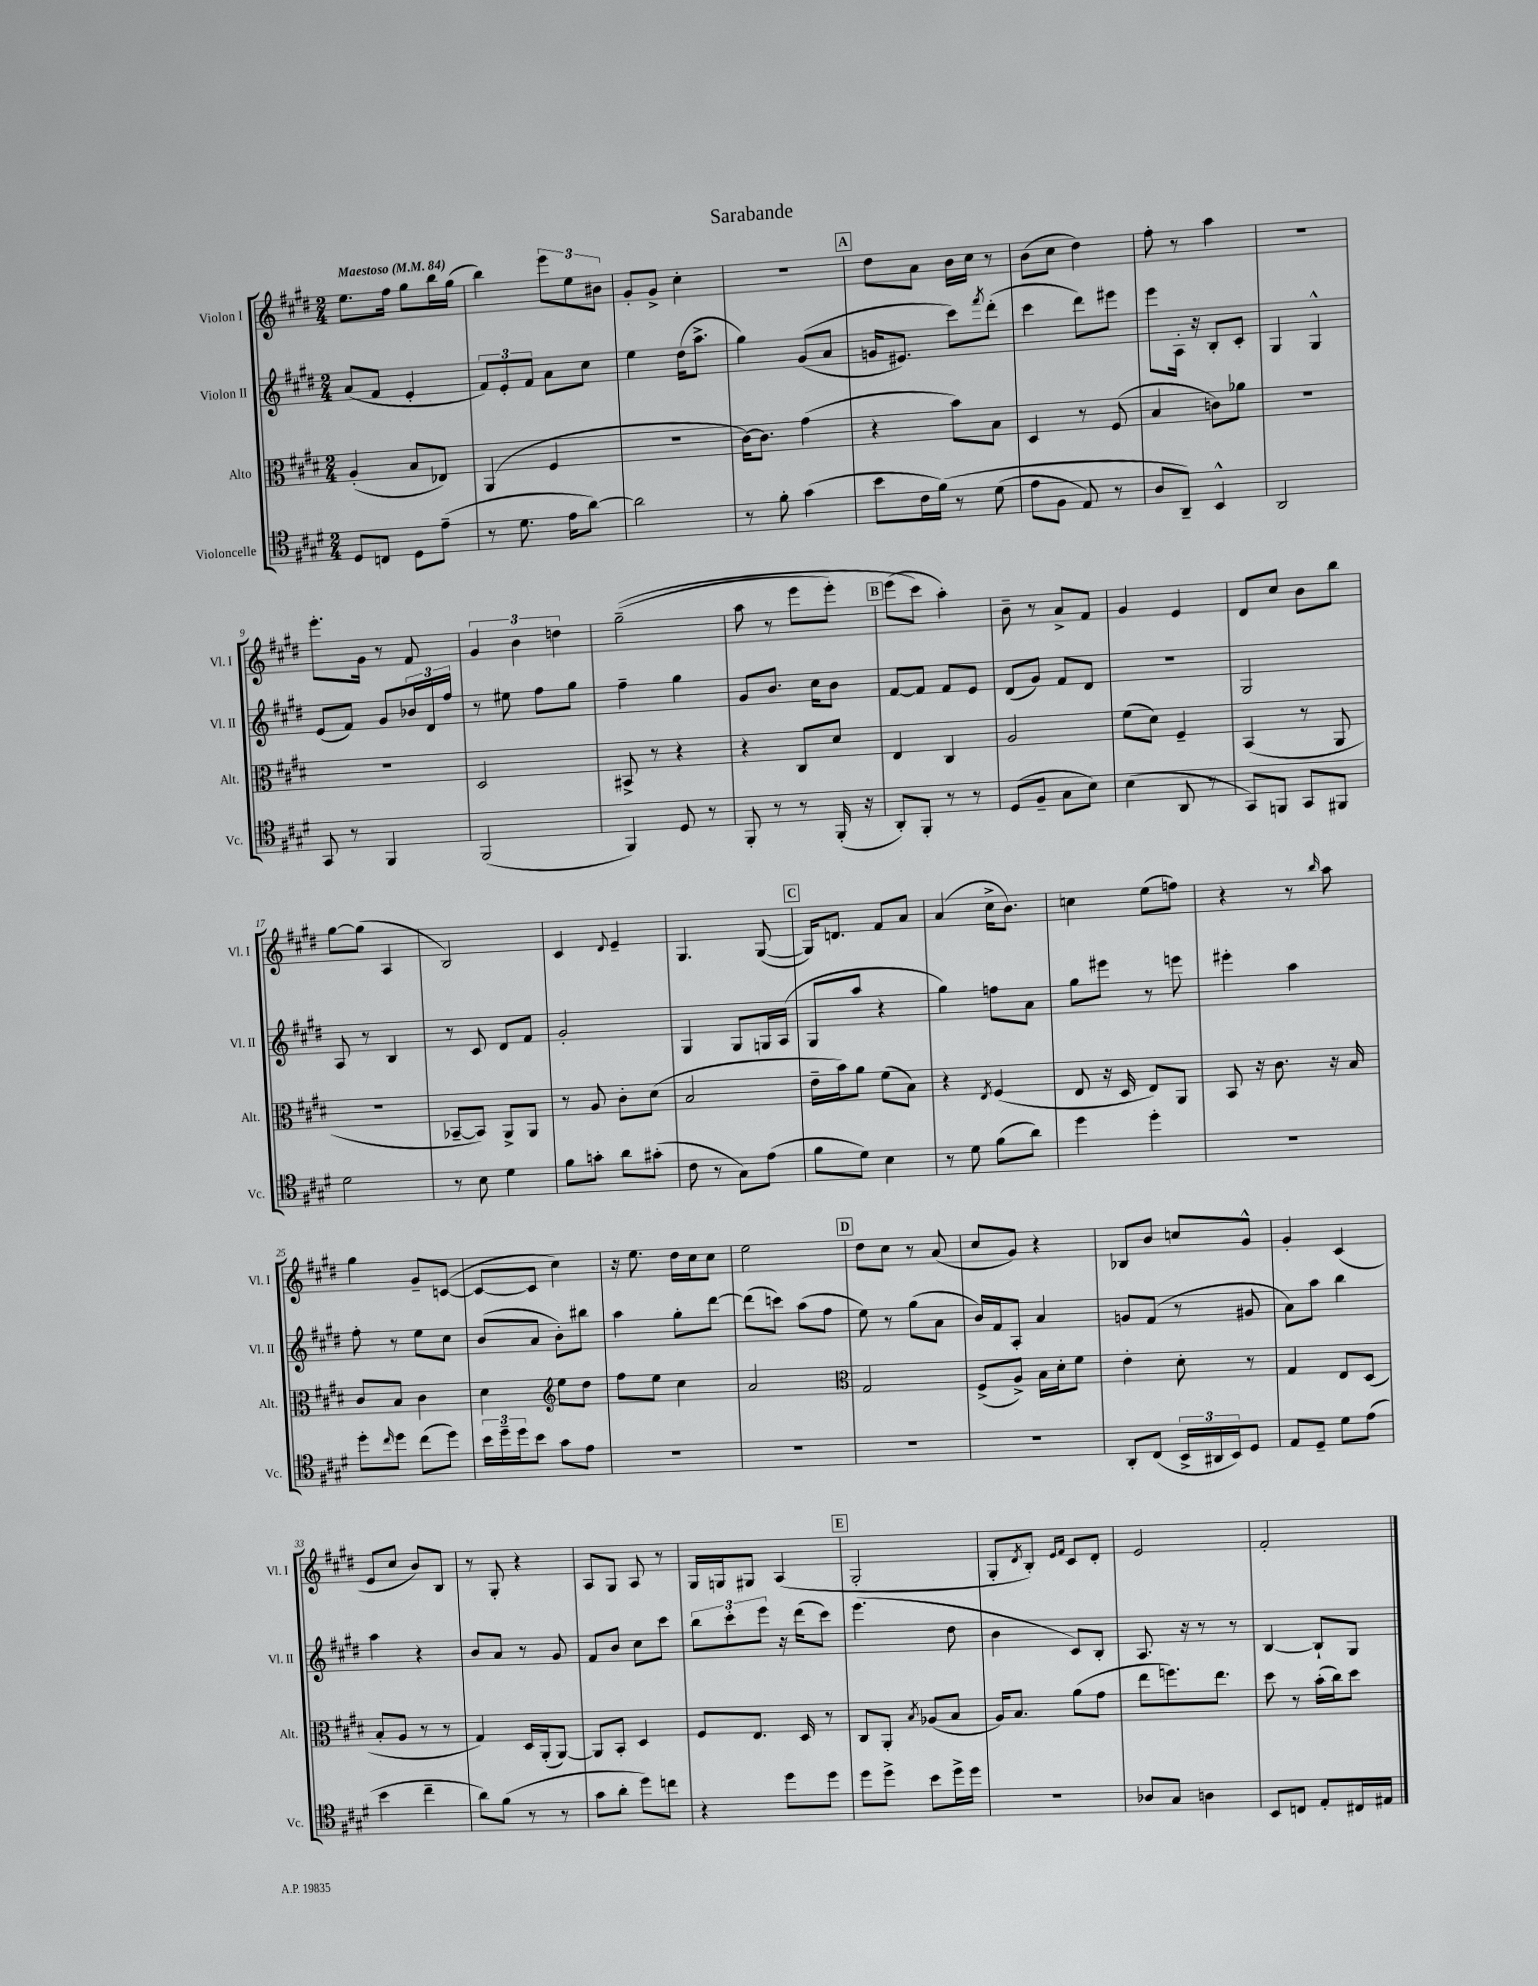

**kern	**kern	**kern	**kern
*staff4	*staff3	*staff2	*staff1
*clefC4	*clefC3	*clefG2	*clefG2
*k[f#c#g#d#]	*k[f#c#g#d#]	*k[f#c#g#d#]	*k[f#c#g#d#]
*M2/4	*M2/4	*M2/4	*M2/4
*MM84	*MM84	*MM84	*MM84
8D#/L	(4A'/	(8a/L	8.ee\L
8C/J	.	8f#/J	.
.	.	.	16ff#\Jk
8D#\L	8B/L	4e'/	8gg#\L
(8e~\J	8E-/J)	.	16bb\L
.	.	.	(16gg#\JJ
=	=	=	=
8r	(4AA/	12f#/L)	4bb\)
.	.	12e'/	.
8.d#\	.	.	.
.	.	12f#/J	.
.	4F#/	8a\L	12eee\L
16e\LK	.	.	.
.	.	.	12ee\
[8a\J)	.	8cc#\J	.
.	.	.	12b#\J
=	=	=	=
2a\]	2r	4ee\	8g#'/L
.	.	.	8g#^/J
.	.	(16dd#\LK	4cc#'\
.	.	8.aa^\J	.
=	=	=	=
8r	[16c#\LK)	4gg#\)	2r
.	8.c#\]J	.	.
8f#'\	.	.	.
(4g#\	(4g#\	&((8g#/L	.
.	.	8a/J	.
=	=	=	=
8b\L	4r	16g/LK	8dd#\L
.	.	8.e#/J)	.
16c#\L	.	.	8a\J
&(16f#\JJ)	.	.	.
8r	8b\L)	8ccc#\L&)	16b\LL
.	.	.	16cc#\JJ
.	.	8qfff#/	.
(8d#\	8B\J	(8ddd#'\J	8r
=	=	=	=
8e\L	4D#/	4ccc#\	(8b\L
8F#\J	.	.	8cc#\J
8E/)	8r	8ddd#\L)	4dd#\)
8r	(8F#/	8eee#\J	.
=	=	=	=
8A/L	4B/	8eee\L	8ff#'\
8AA~/J&)	.	16A'\Jk	8r
.	.	16r	.
4BB^^/	8c\L)	8B'/L	4aa\
.	8a-\J	8c#'/J	.
=	=	=	=
2AA/	2r	4G#/	2r
.	.	4G#^^/	.
=	=	=	=
8GG#/	2r	(8e/L	8.eee'\L
8r	.	8f#/J)	.
.	.	.	16g#\Jk
4FF#/	.	8g#/L	8r
.	.	24b-/L	8f#/
.	.	24d#/	.
.	.	24ff#/JJ	.
=	=	=	=
(2FF#/	2D#/	8r	6g#/
.	.	8ee#\	.
.	.	.	6b\
.	.	8ff#\L	.
.	.	.	6dd\
.	.	8gg#\J	.
=	=	=	=
4FF#/)	8BB#^/	4ff#~\	&((2gg#~\
.	8r	.	.
8D#/	4r	4gg#\	.
8r	.	.	.
=	=	=	=
8FF#'/	4r	8g#/L	8aa\
8r	.	8.b/J	8r
8r	8C#/L	.	8eee\L
.	.	16cc#\LK	.
(16FF#'/	8d#/J	8b\J	8eee'\J)
16r	.	.	.
=	=	=	=
8AA'/L)	4E/	[8f#/L	(8eee\L
8FF#'/J	.	8f#/]J	8ccc#\J&)
8r	4C#/	8f#/L	4aa'\)
8r	.	8e/J	.
=	=	=	=
(8D#/L	2A/	(8d#/L	8b~\
8F#~/J	.	8g#/J)	8r
8G#\L	.	8f#/L	8a^/L
8B\J)	.	8d#/J	8f#/J
=	=	=	=
(4B\	(8f#\L	2r	4g#/
.	8d#\J)	.	.
8AA/	4F#~/	.	4e/
8r	.	.	.
=	=	=	=
8GG#/L)	(4BB/	2G#/	8d#/L
8FF/J	.	.	8cc#/J
8GG#/L	8r	.	8b\L
8FF#/J	8AA/	.	8bb\J
=	=	=	=
2d#\	2r	8A/	[8gg#\L
.	.	8r	(8gg#\]J
.	.	4B/	4A/
=	=	=	=
8r	[8BB-~/L	8r	2B/)
8B\	8BB-/]J)	8c#/	.
4d#\	8AA^/L	8d#/L	.
.	8AA/J	8f#/J	.
=	=	=	=
8f#\L	8r	2g#'/	4c#/
8g'\J	8A/	.	.
.	.	.	8qqd#/
8a\L	8c#'\L	.	4e~/
(8g#'\J	(8d#\J	.	.
=	=	=	=
8c#\	2B/	4G#/	4.G#/
8r	.	.	.
8G#\L)	.	8G#/L	.
(8e\J	.	16G/L	([8G#/
.	.	(16A/JJ	.
=	=	=	=
8f#\L	16e~\LL	8G#/L	16G#/]LK)
.	16b\J)	.	8.d/J
8d#\J)	8a\J	8aa/J	.
4B\	(8f#\L	4r	8f#/L
.	8B\J)	.	8a/J
=	=	=	=
8r	4r	4gg#\)	(4a/
8d#\	.	.	.
.	8qE/	.	.
(8f#\L	(4F#/	8ff\L	16cc#^\LK
.	.	.	8.b\J)
8a\J)	.	8a\J	.
=	=	=	=
4dd#\	8E/	8gg#\L	4cc\
.	16r	8eee#\J	.
.	16D#/	.	.
4dd#'\	8E/L)	8r	(8ee\L
.	8AA/J	8eee\	8ff\J)
=	=	=	=
2r	8BB/	4eee#'\	4r
.	16r	.	.
.	8.c#\	.	.
.	.	4aa\	8r
.	.	.	16qqbb/
.	16r	.	8aa\
.	16B/	.	.
=	=	=	=
8dd#'\L	8c#/L	8ff#'\	4gg#\
16qqcc#/	.	.	.
8dd#\J	8B/J	8r	.
(8cc#\L	4c#\	8ee\L	8g#~/L
8dd#\J)	.	8cc#\J	([8c/J
=	=	=	=
24b\LL	4d#\	(8b/L	8c/_L
24dd#~\	.	.	.
24dd#\J	.	.	.
8b\J	.	8a/J	8c/]J
*	*clefG2	*	*
8g#\L	8ee\L	8b'\L)	4cc#\)
8e\J	8dd#\J	8bb#\J	.
=	=	=	=
2r	8ff#\L	4aa\	16r
.	.	.	8.ee\
.	8ee\J	.	.
.	4cc#\	8gg#'\L	16dd#\LL
.	.	.	16cc#\J
.	.	[8ddd#\J	8cc#\J
=	=	=	=
2r	2a/	(8ddd#\]L	2ee\
.	.	8ccc\J)	.
.	.	(8aa\L	.
.	.	8ff#\J	.
=	=	=	=
*	*clefC3	*	*
2r	2G#/	8ee\)	8dd#\L
.	.	8r	8cc#\J
.	.	(8gg#\L	8r
.	.	8a\J	(8a/
=	=	=	=
2r	(8F#^/L	16b/LL)	8cc#/L
.	.	16f#/J	.
.	8A^/J)	8A'/J	8g#/J)
.	16B\LL	4a/	4r
.	16d#'\J	.	.
.	8f#\J	.	.
=	=	=	=
8AA'/L	4e'\	8g/L	8B-/L
(8C#/J	.	(8f#/J	8b/J
24BB^/LL	8d#'\	8r	8cc/L
24AA#/	.	.	.
24BB/J)	.	.	.
8D#/J	8r	8g#/	8g#^^/J
=	=	=	=
8E/L	4G#/	8a\L)	4g#'/
8D#~/J	.	8aa\J	.
8d#\L	8E/L	4bb\	(4c#/
(8e\J	(8D#/J	.	.
=	=	=	=
4b\	8B'/L	4aa\	8e/L
.	8A/J	.	8cc#/J
4cc#~\	8r	4r	8b/L)
.	8r	.	8B/J
=	=	=	=
8a\L)	4G#/)	8b/L	8r
(8f#\J	.	8a/J	8G#'/
8r	16D#/LL	8r	4r
.	(16AA'/J	.	.
8r	[8AA/J)	8g#/	.
=	=	=	=
8g#\L	8AA/]L	8f#/L	8A/L
8a'\J	8BB'/J	8b/J	8G#/J
8dd#\L)	4D#/	8cc#\L	8A/
8cc\J	.	8ccc#\J	8r
=	=	=	=
4r	8F#/L	12bb\L	16G#/LL
.	.	.	16G/J
.	.	12ccc#'\	.
.	8.E/J	.	8G#/J
.	.	12eee\J	.
8dd#\L	.	16r	(4A/
.	16D#/	(16ddd#\LK	.
8dd#\J	8r	8ccc#\J)	.
=	=	=	=
8dd#\L	8C#/L	(4.eee\	2G#'/
8dd#^\J	8AA'/J	.	.
.	8qB/	.	.
8b\L	(8A-/L	.	.
16dd#^\L	8B/J	8dd#\	.
16dd#\JJ	.	.	.
=	=	=	=
2r	16A/LK)	4b\	8G#'/L
.	8.B/J	.	.
.	.	.	8qd#/
.	.	.	8B'/J)
.	.	.	16qqe/LL
.	.	.	16qqf#/JJ
.	(8a\L	8c#/L)	8c#/L
.	8g#\J	8B'/J	8d#'/J
=	=	=	=
8A-/L	8ee\L	8.A/	2e/
8G#/J	8.ff\)	.	.
.	.	16r	.
4A\	.	8r	.
.	8.ee\J	.	.
.	.	8r	.
=	=	=	=
8BB/L	8dd#\	[4B/	2f#'/
8C/J	8r	.	.
8E'/L	(16b'\LL	8B`/]L	.
.	16cc#\J)	.	.
16C#/L	8dd#\J	8G#/J	.
16E#/JJ	.	.	.
==	==	==	==
*-	*-	*-	*-
